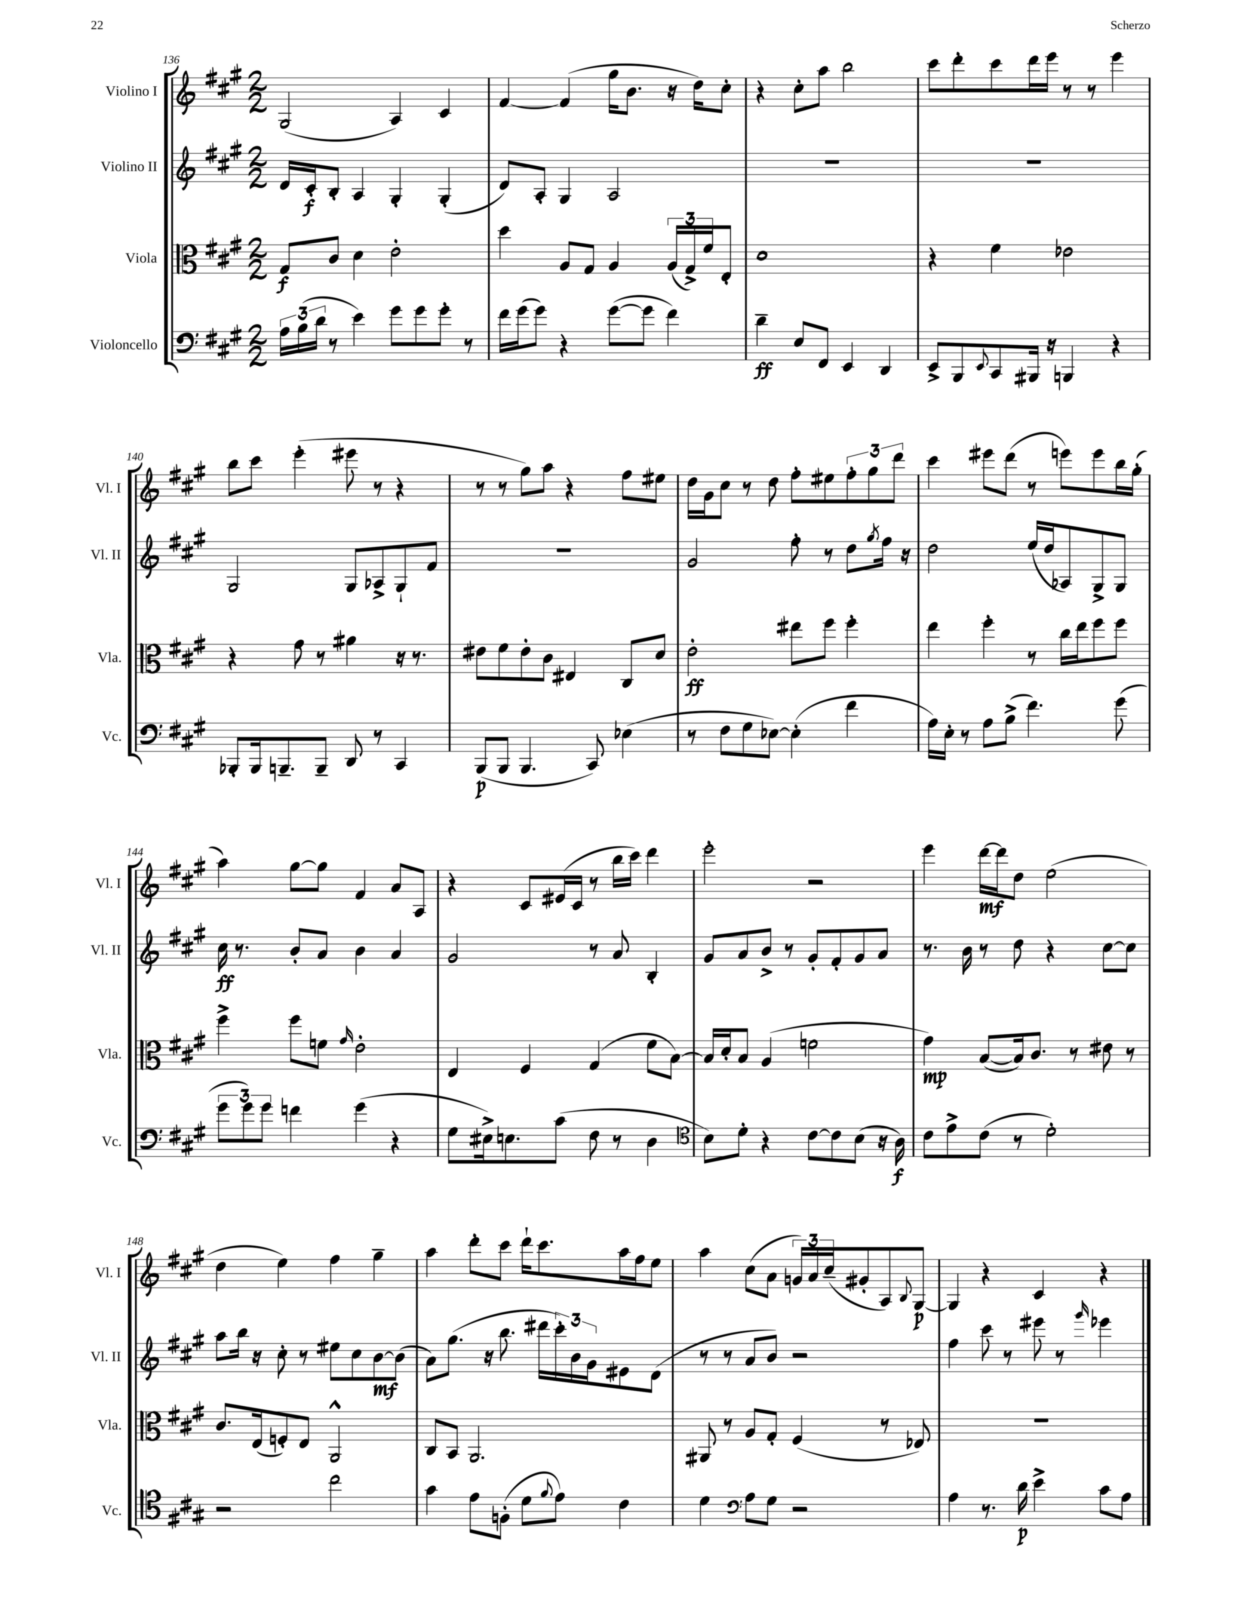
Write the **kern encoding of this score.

**kern	**kern	**kern	**kern
*staff4	*staff3	*staff2	*staff1
*clefF4	*clefC3	*clefG2	*clefG2
*k[f#c#g#]	*k[f#c#g#]	*k[f#c#g#]	*k[f#c#g#]
*M2/2	*M2/2	*M2/2	*M2/2
24A\LL	8G#/L	16d/LL	(2G#/
(24B\	.	.	.
.	.	16c#'/J	.
24d\JJ	.	.	.
8r	8c#/J	8B'/J	.
4e\)	4d\	4A/	.
8g#\L	2e'\	4G#'/	4A/)
8g#\	.	.	.
8g#'\J	.	(4G#'/	4c#/
8r	.	.	.
=	=	=	=
16f#\LL	4dd\	8d/L)	[4f#/
(16g#\J	.	.	.
8g#\J)	.	8A'/J	.
4r	8A/L	4G#/	(4f#/]
.	8G#/J	.	.
([8g#\L	4A/	2A/	16gg#\LK
.	.	.	8.b\J
8g#\]J	.	.	.
4f#\)	(24A/LL	.	16r
.	24G#^/)	.	.
.	.	.	16dd\LK)
.	24f#/J	.	.
.	8E'/J	.	8cc#'\J
=	=	=	=
4d~\	1d	1r	4r
8E/L	.	.	8cc#'\L
8FF#/J	.	.	8aa\J
4EE/	.	.	2bb\
4DD/	.	.	.
=	=	=	=
8EE^/L	4r	1r	8ccc#\L
8BBB/	.	.	8ddd'\
8qqEE/	.	.	.
8CC#/	4f#\	.	8ccc#\
16BBB#/Jk	.	.	16ddd\L
16r	.	.	16eee\JJ
4BBB/	2e-\	.	8r
.	.	.	8r
4r	.	.	4eee\
=	=	=	=
8BBB-'/L	4r	2G#/	8bb\L
16BBB-/k	.	.	8ccc#\J
8.BBB~/	.	.	.
.	8g#\	.	(4eee'\
8BBB~/J	8r	.	.
8DD/	4a#\	8G#/L	8eee#\
8r	.	8A-^/	8r
4CC#/	16r	8G#`/	4r
.	8.r	.	.
.	.	8f#/J	.
=	=	=	=
(8BBB/L	8e#\L	1r	8r
8BBB/J	8f#\	.	8r
4.BBB/	8e#'\	.	8gg#\L)
.	8c#\J	.	8aa\J
.	4E#/	.	4r
8CC#/)	.	.	.
(4E-\	8C#/L	.	8ff#\L
.	8d/J	.	8ee#\J
=	=	=	=
8r	2e'\	2g#/	16dd\LL
.	.	.	16g#\J
8F#\L	.	.	8cc#\J
8G#\	.	.	8r
[8E-\J)	.	.	8dd\
(4E-'\]	8ee#\L	8ff#'\	8ff#'\L
.	8ff#\J	8r	8ee#\
4f#\	4ff#'\	8dd\L	12ff#'\
.	.	.	12gg#\
.	.	8qgg#/	.
.	.	16ff#\Jk	.
.	.	.	12ddd\J
.	.	16r	.
=	=	=	=
16A\LL)	4ee\	2dd\	4ccc#\
16E'\JJ	.	.	.
8r	.	.	.
8A\L	4ff#'\	.	8eee#\L
(8B^\J	.	.	(8ddd\J
4.f#\)	8r	(16ee/LL	8r
.	.	16dd/J	.
.	16cc#\LL	8A-/)	8eee\L)
.	16ee\J	.	.
.	8ff#\	8G#^/	8eee\
(8g#\	8ff#\J	8G#/J	16bb\L
.	.	.	(16gg#'\JJ
=	=	=	=
12g#\L	4ff#^\	16cc#\	4aa\)
.	.	8.r	.
12g#\)	.	.	.
12g#\J	.	.	.
4f\	8ff#\L	8b'/L	[8gg#\L
.	8f\J	8a/J	8gg#\]J
.	16qqg#/	.	.
(4g#\	2e'\	4b\	4f#/
4r	.	4a/	8a/L
.	.	.	8A/J
=	=	=	=
8G#\L	4E/	2g#/	4r
16E#^\k)	.	.	.
8.E\	.	.	.
.	4F#/	.	8c#/L
(8c#\J	.	.	(16e#/L
.	.	.	16c#/JJ
8F#\	(4G#/	8r	8r
8r	.	8a/	16bb\LL
.	.	.	16ccc#\JJ)
4D\	8f#\L	4B'/	4ddd\
.	[8B\J)	.	.
=	=	=	=
*clefC4	*	*	*
8B\L)	16B/]LL	8g#/L	2eee'\
.	16d'/J	.	.
8d'\J	8B/J	8a/	.
4r	(4A/	8b^/J	.
.	.	8r	.
[8c#\L	2f\	8g#'/L	2r
8c#\]	.	8f#'/	.
(8B\J	.	8g#/	.
16r	.	8a/J	.
16A\)	.	.	.
=	=	=	=
8c#\L	4g#\)	8.r	4eee\
8e^\	.	.	.
.	.	16b\	.
(8c#\J	([8B/L	8r	[16ddd\LL
.	.	.	16ddd\]J
8r	16B/]k)	8dd\	8dd\J
.	8.c#/J	.	.
2d'\)	.	4r	(2ee\
.	8r	.	.
.	8e#\	[8cc#\L	.
.	8r	8cc#\]J	.
=	=	=	=
2r	8.c#/L	8aa\L	4dd\
.	.	16bb\Jk	.
.	(16E/k	16r	.
.	8F'/)	8cc#'\	4ee\)
.	8E/J	8r	.
2cc#\	2AA^^/	8ee#\L	4ff#\
.	.	8cc#\	.
.	.	[8b\	4gg#~\
.	.	(8b\]J	.
=	=	=	=
4g#\	8C#/L	8a\L)	4aa\
.	8BB/J	(8.gg#\J	.
8e\L	2.AA/	.	8ddd'\L
.	.	16r	.
(8F'\J	.	8.bb\	8ccc#\J
8d\L	.	.	16ddd`\LK
.	.	16ddd#\LL	8.ccc#\
8qqf#/	.	.	.
8e\J)	.	24ccc#'\)	.
.	.	24b\	.
.	.	24g#\J	.
4c#\	.	8e#\	16aa\L
.	.	.	16ff#\J
.	.	(8d\J	8ee\J
=	=	=	=
4d\	8AA#/	8r	4aa\
.	8r	8r	.
*clefF4	*	*	*
8A\L	8A/L	8a/L	(8cc#\L
8G#\J	8G#'/J	8b/J)	8a\J
2r	(4F#/	2r	24g/LL)
.	.	.	24a/
.	.	.	(24cc#~/J
.	.	.	8g#'/
.	8r	.	8A/)
.	.	.	8qqB/
.	8E-/)	.	[8G#/J
=	=	=	=
4A\	1r	4ff#\	4G#/]
8.r	.	8ccc#\	4r
.	.	8r	.
16d\	.	.	.
4e^\	.	8eee#\	4c#/
.	.	8r	.
.	.	16qqggg#/	.
8c#\L	.	4eee-\	4r
8A\J	.	.	.
==	==	==	==
*-	*-	*-	*-
